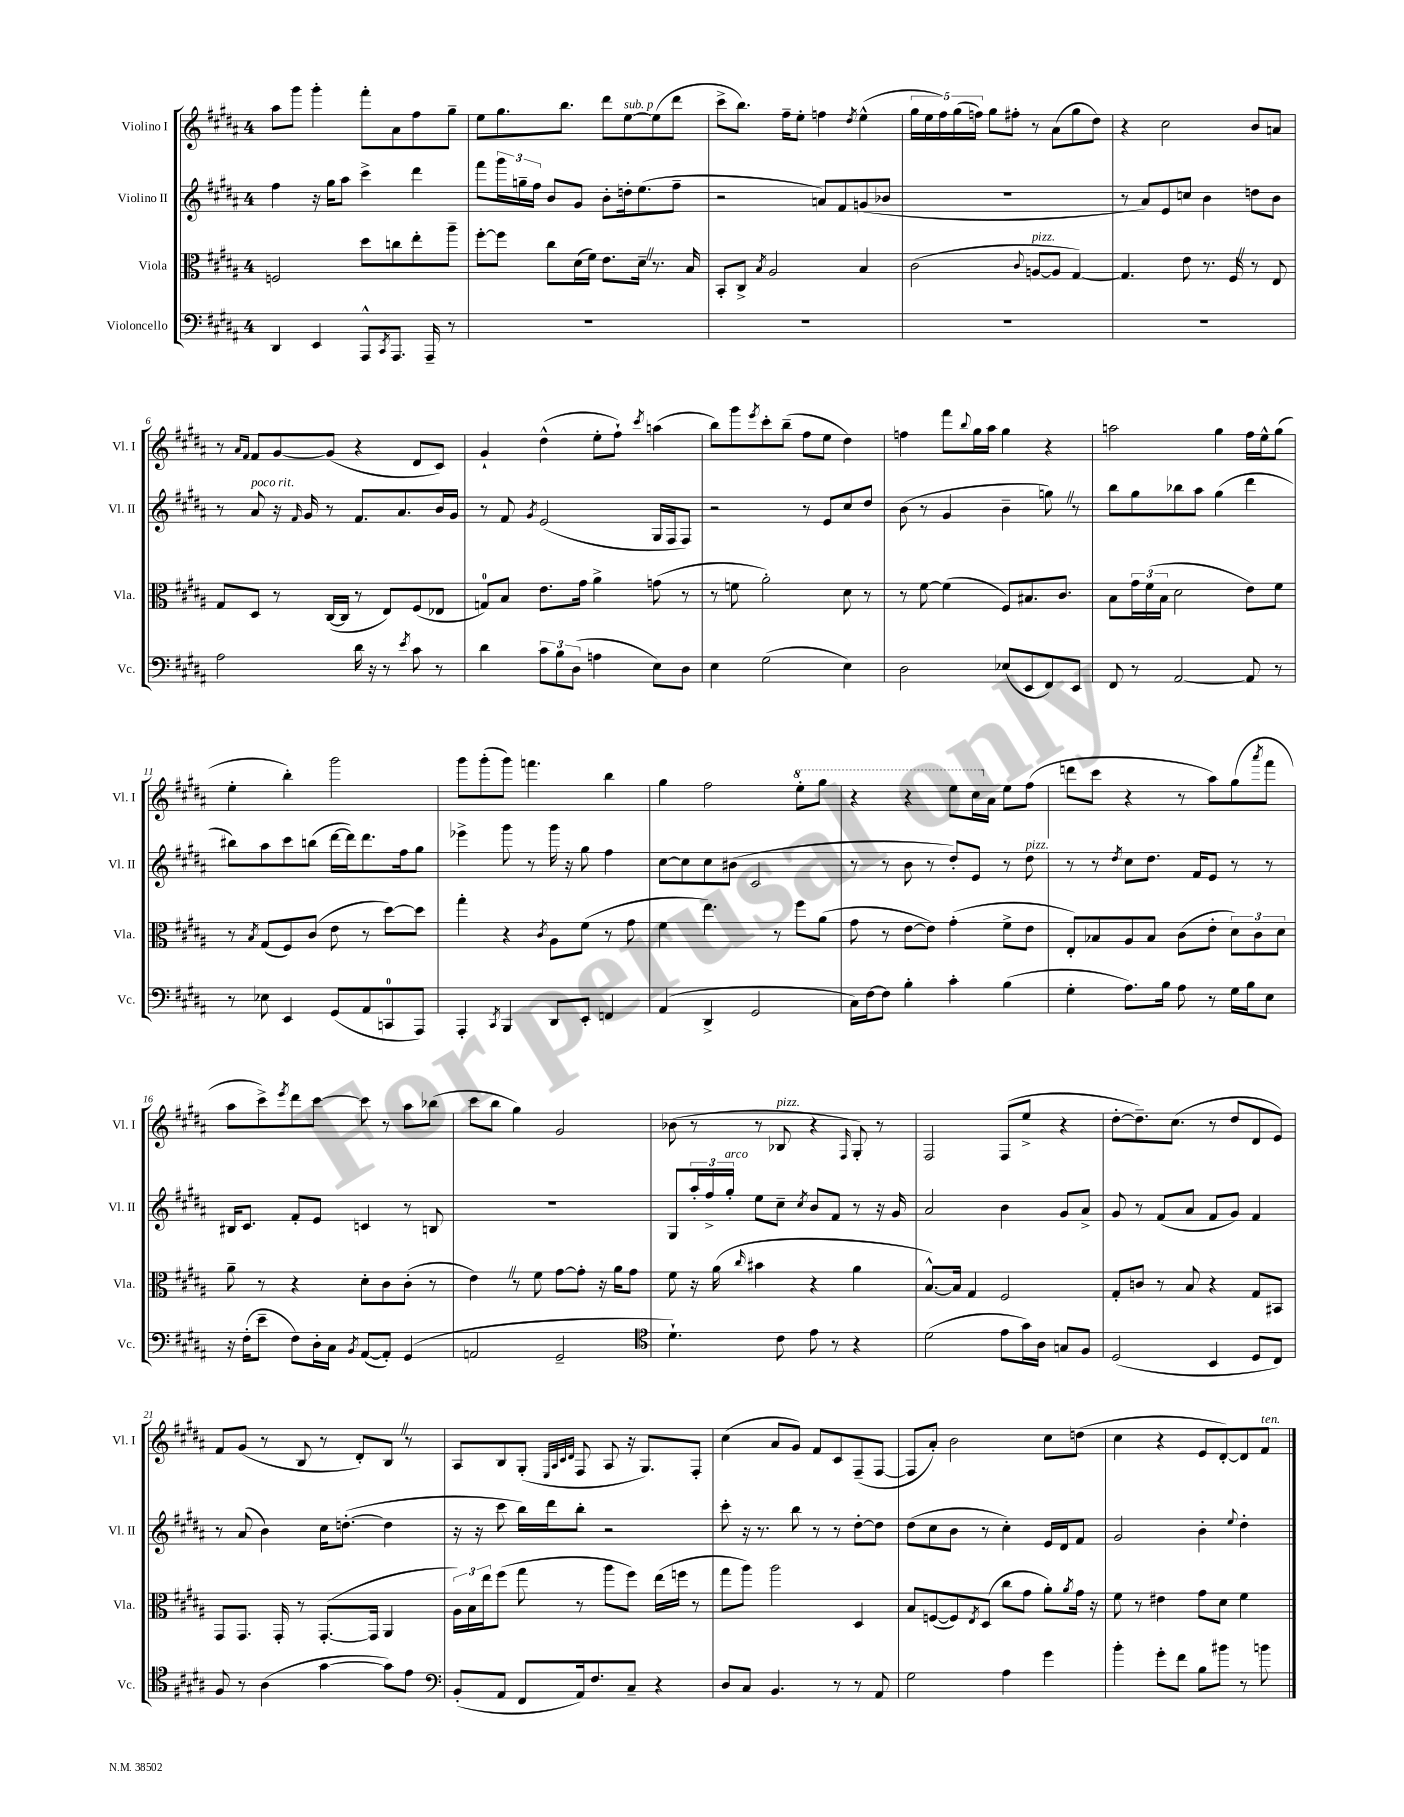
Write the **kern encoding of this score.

**kern	**kern	**kern	**kern
*staff4	*staff3	*staff2	*staff1
*clefF4	*clefC3	*clefG2	*clefG2
*k[f#c#g#d#a#]	*k[f#c#g#d#a#]	*k[f#c#g#d#a#]	*k[f#c#g#d#a#]
*M4/4	*M4/4	*M4/4	*M4/4
4DD#	2F	4ff#	8aa#
.	.	.	8ggg#
4EE	.	16r	4ggg#'
.	.	16gg#	.
.	.	8aa#	.
8AAA#^^	8dd#	4ccc#^	8fff#'
8qCC#	.	.	.
8.AAA#	8cc	.	8a#
.	8ee'	4ddd#	8ff#
16AAA#~	.	.	.
8r	8aa#~	.	8gg#~
=	=	=	=
1r	[8ff#'	8fff#	8ee
.	8ff#]	24ggg#	8.gg#
.	.	24gg~	.
.	.	24ff#	.
.	8cc#	8b	.
.	.	.	8.bb
.	(16d#	8g#	.
.	16f#)	.	.
.	8.e	8b'	8ddd#
.	.	16dd'	[8ee
.	16d#~	(8.ee	.
.	8.r	.	(8ee]
.	.	8ff#~	8ddd#
.	16B	.	.
=	=	=	=
1r	8BB'	2r	8ccc#^
.	8C#^	.	8.bb)
.	8qB	.	.
.	2A#	.	.
.	.	.	16ff#~
.	.	.	8ee'
.	.	8a)	4ff
.	.	8f#	.
.	.	.	8qdd#
.	4B	(8g	(4ee^^
.	.	8b-	.
=	=	=	=
1r	(2c#	1r	20gg#
.	.	.	20ee
.	.	.	20ff#)
.	.	.	(20gg#
.	.	.	20ff)
.	.	.	8gg#
.	.	.	8ff#'
.	8qqc#	.	.
.	[8A	.	8r
.	8A]	.	(8a#
.	[4G#)	.	8gg#
.	.	.	8dd#)
=	=	=	=
1r	4.G#]	8r	4r
.	.	8a#)	.
.	.	8e	2cc#
.	8e	8cc	.
.	8.r	4b	.
.	16F#	.	.
.	8r	8dd	8b
.	8E	8b	8a
=	=	=	=
2A#	8G#	8r	8r
.	.	.	16qqa#
.	.	.	16qqf#
.	8D#	8a#	8f#
.	8r	16r	[8g#
.	.	16qqf#	.
.	.	16g#	.
.	([16C#	8r	(8g#]
.	16C#]	.	.
16d#	8r	8.f#	4r
16r	.	.	.
8r	8E)	.	.
.	.	8.a#	.
8qe	.	.	.
8c#	(8F#	.	8d#
8r	8E-	16b	8c#)
.	.	16g#	.
=	=	=	=
4d#	8G)	8r	4g#`
.	8B	8f#	.
.	.	8qg#	.
12c#	8.e	(2e	(4dd#^^
12B	.	.	.
(12D#	.	.	.
.	16g#	.	.
4A	4a#^	.	8ee'
.	.	.	8ff#`)
.	.	.	8qccc#
8E)	(8g	16G#	(4aa
.	.	16F#	.
8D#	8r	8F#)	.
=	=	=	=
4E	8r	2r	8bb)
.	8f	.	8ggg#
.	.	.	8qeee
(2G#	2a#')	.	8ccc#'
.	.	.	(8bb~
.	.	8r	8ff#
.	.	8e	8ee
4E)	8d#	8cc#	4dd#)
.	8r	8dd#	.
=	=	=	=
2D#	8r	(8b	4ff
.	[8f#	8r	.
.	(4f#]	4g#	8fff#
.	.	.	8qqbb
.	.	.	16gg#
.	.	.	16aa#
(8E-	8F#)	4b~	4gg#
8EE	8.B#	.	.
8FF#)	.	8gg)	4r
.	8.c#	.	.
8EE	.	8r	.
=	=	=	=
8FF#	8B	8bb	2aa
8r	24g#	8gg#	.
.	(24f#	.	.
.	24B	.	.
[2AA#	2d#	8bb-	.
.	.	8aa#	.
.	.	(4gg#	4gg#
8AA#]	8e)	4ddd#	16ff#
.	.	.	16ee^^
8r	8f#	.	(8gg#
=	=	=	=
8r	8r	8bb#)	4ee'
.	8qB	.	.
8E-	(8G#	8aa#	.
4EE	8F#)	8ccc#	4bb')
.	(8c#	(8bb	.
(8GG#	8e	[16ddd#	2ggg#
.	.	16ddd#])	.
8AA#	8r	8.ddd#	.
8CC	[8dd#)	.	.
.	.	16ff#	.
8AAA#)	8dd#]	8gg#	.
=	=	=	=
4AAA#'	4gg#'	4eee-^	8ggg#
.	.	.	(8ggg#'
8qCC#	.	.	.
4BBB	4r	8ggg#	8ggg#)
.	.	8r	4.fff
.	8qc#	.	.
8DD#	8A#	16ggg#	.
.	.	16r	.
8EE'	(8f#	8gg#	.
4FF	8r	4ff#	4bb
.	8g#	.	.
=	=	=	=
(4AA#	4f#	[8cc#	4gg#
.	.	8cc#]	.
4DD#^	4.ee)	8cc#	2ff#
.	.	(8b#	.
2GG#	.	2c#	.
.	8r	.	.
.	8ff#	.	8eee'
.	(8a#	.	8ggg#
=	=	=	=
16C#)	8g#	8r	4r
[16F#	.	.	.
8F#]	8r	8r	.
4B'	[8e	8b	4r
.	8e])	8r	.
4c#'	(4g#'	8dd#')	8eee
.	.	8e	16ccc#
.	.	.	16a#
(4B	8f#^	8r	8ee
.	8e	8dd#	(8ff#
=	=	=	=
4G#'	8E')	8r	8ddd
.	8B-	8r	8ccc#
.	.	8qdd#	.
8.A#)	8A#	8cc#	4r
.	8B-	8.dd#	.
16B	.	.	.
8A#	(8c#	.	8r
.	.	16f#	.
8r	8e'	8e	8aa#)
16G#	12d#)	8r	(8gg#
16B	.	.	.
.	12c#	.	.
.	.	.	8qaaa#
8E	.	8r	8fff#
.	12d#	.	.
=	=	=	=
16r	8a#~	16B#	8aa#
(16F#'	.	8.c#	.
8e~	8r	.	8ccc#^)
.	.	.	8qeee
8F#)	4r	8f#'	8ddd#
16D#'	.	8e	[8ccc#
16C#	.	.	.
8qBB	.	.	.
([8AA#	8d#'	4c	8ccc#]
8AA#'])	8c#	.	8r
(4GG#	(8c#'	8r	8aa#
.	8r	8B	(8bb-
=	=	=	=
2AA	4e)	1r	8ccc#
.	.	.	8bb
.	8r	.	4gg#)
.	8f#	.	.
2GG#~	[8g#	.	2g#
.	8g#']	.	.
.	16r	.	.
.	16a#	.	.
.	8g#	.	.
=	=	=	=
*clefC4	*	*	*
4.d#`)	8f#	8G#	(8b-
.	16r	24aa#'	8r
.	.	24ff#^	.
.	(16a#	.	.
.	.	24gg#'	.
.	16qqcc#	.	.
.	4b#	8ee	8r
8c#	.	8cc#~	8B-
.	.	8qcc#	.
8e	4r	8b	4r
8r	.	8f#	.
.	.	.	16qqF#
4r	4a#	8r	8G#')
.	.	16r	8r
.	.	16g#	.
=	=	=	=
(2d#	[8.B^^)	2a#	2F#
.	16B]	.	.
.	4G#	.	.
8e	2F#	4b	(8F#
16g#)	.	.	8ee^
16A#	.	.	.
8G	.	8g#	4r
8F#	.	8a#^	.
=	=	=	=
(2D#	8G#'	8g#	[8dd#'
.	8c	8r	8.dd#~])
.	8r	(8f#	.
.	.	.	(8.cc#
.	8B	8a#	.
4BB	4r	8f#	8r
.	.	8g#)	8dd#
8D#	8G#	4f#	8d#
8C#)	8BB#	.	8e)
=	=	=	=
8F#	8GG#	8r	8f#
8r	8.GG#	(8a#	(8g#
(4A#	.	4b)	8r
.	16GG#'	.	.
.	8r	.	8B
[4g#	([8.GG#'	16cc#	8r
.	.	([8.dd'	.
.	.	.	8d#')
.	16GG#]	.	.
8g#])	4AA#	4dd]	8B
8e	.	.	8r
=	=	=	=
*clefF4	*	*	*
(8BB'	24A#)	16r	8A#
.	24B	.	.
.	.	16r	.
.	24ee	.	.
8AA#	(8ff#	8ccc#	8B
8FF#	8gg#	16bb)	(8G#'
.	.	16ddd#	.
.	.	.	32qqE
.	.	.	32qqA#
.	.	.	32qqc#
.	.	.	32qqd#
16AA#)	8r	8bb'	8F#
8.F#	.	.	.
.	8aa#	2r	8A#
8C#~	8ff#)	.	16r
.	.	.	8.G#)
4r	(16ee	.	.
.	16ff	.	.
.	8r	.	8F#'
=	=	=	=
8D#	8gg#	8ccc#'	(4cc#
8C#	8aa#)	16r	.
.	.	8.r	.
4.BB	2aa#	.	8a#
.	.	8bb	8g#)
.	.	8r	8f#
8r	.	8r	8c#
8r	4D#	[8dd#'	(8F#~
8AA#	.	8dd#]	[8F#
=	=	=	=
2G#	8B	(8dd#	8F#]
.	([8F	8cc#	8a#')
.	8F])	8b	2b
.	8qE	.	.
.	(8D#	8r	.
4A#	8cc#	4cc#')	.
.	8g#	.	.
4g#	8a#')	16e	8cc#
.	.	16d#	.
.	8qa#	.	.
.	16g#	8f#	(8dd
.	16r	.	.
=	=	=	=
4b'	8f#	2g#	4cc#
.	8r	.	.
8g#'	4e#	.	4r
8f#	.	.	.
8B	8g#	4b'	8e
8b#	8d#	.	[8d#')
.	.	8qqee	.
8r	4f#	4dd#'	8d#]
8b	.	.	8f#
==	==	==	==
*-	*-	*-	*-
